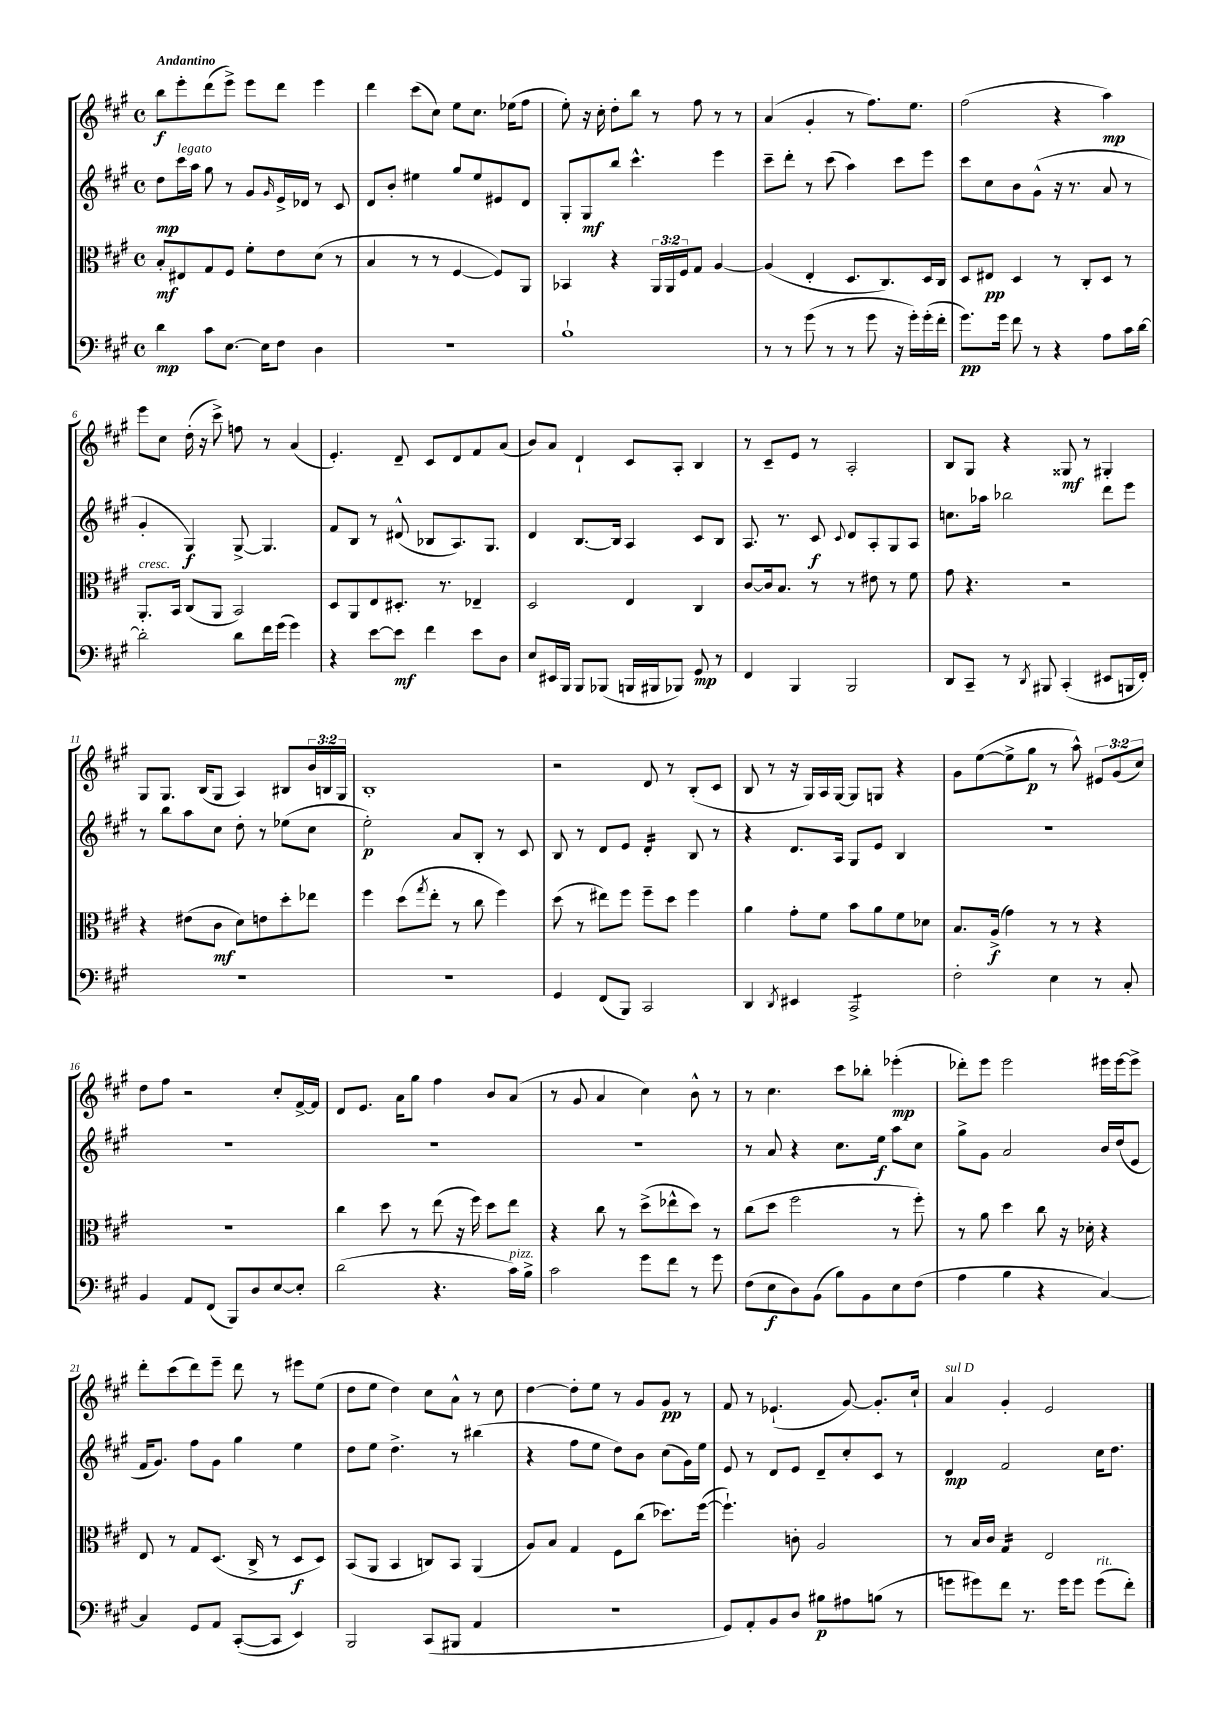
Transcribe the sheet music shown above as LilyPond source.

<<
\new StaffGroup <<
\new Staff = "s0" {
    \clef treble \key a \major \defaultTimeSignature \time 4/4 \override Staff.TupletNumber.text = #tuplet-number::calc-fraction-text \tempo "Andantino"
    b''8\f e'''8-. d'''8( e'''8->) e'''8 d'''8 e'''4 |
    d'''4 cis'''8( cis''8) e''8 cis''8. ees''16( fis''8 |
    e''8-.) r16 cis''16-. d''8-. b''8 r8 fis''8 r8 r8 |
    a'4( gis'4-. r8 fis''8.) e''8. |
    fis''2( r4 a''4\mp) |
    e'''8 cis''8 d''16-.( r16 cis'''8->) f''8 r8 a'4( |
    e'4.-.) d'8-- cis'8 d'8 fis'8 a'8( |
    b'8) a'8 d'4-! cis'8 a8-. b4 |
    r8 cis'8-- e'8 r8 a2-. |
    b8 gis8 r4 gisis8\mf r8 gis4-. |
    gis8 gis8. b16( gis8 a4) bis8 \tuplet 3/2 { b'16 b16 gis16 } |
    b1-. |
    r2 d'8 r8 b8-.( cis'8 |
    b8 r8 r16 gis16) a16 gis16~ gis8 g8 r4 |
    gis'8 e''8~( e''8-> gis''8\p r8 a''8-^) \tuplet 3/2 { eis'8 gis'8( cis''8) } |
    d''8 fis''8 r2 cis''8-. fis'16~-> fis'16 |
    d'8 e'8. a'16 gis''8 fis''4 b'8 a'8( |
    r8 gis'8 a'4 cis''4) b'8-^ r8 |
    r8 cis''4. cis'''8 bes''8-. ees'''4-.\mp( |
    des'''8-.) e'''8 e'''2 eis'''16 eis'''16~ eis'''8-> |
    d'''8-. cis'''8( d'''8) e'''8-- d'''8 r8 eis'''8 e''8( |
    d''8 e''8 d''4) cis''8 a'8-^ r8 cis''8 |
    d''4~ d''8-. e''8 r8 gis'8 gis'8\pp r8 |
    fis'8 r8 ees'4.-!( gis'8~) gis'8.-. cis''16-! |
    a'4^\markup { \italic "sul D" } gis'4-. e'2 \bar "|." |
}
\new Staff = "s1" {
    \clef treble \key a \major \defaultTimeSignature \time 4/4
    d''8\mp cis'''16^\markup { \italic "legato" } a''16 gis''8 r8 gis'8 \grace { gis'16 } e'16-> des'16 r8 cis'8 |
    d'8 b'8-. eis''4 gis''8 eis''8 eis'8 d'8 |
    gis8-. gis8\mf b''8 cis'''4.-^ e'''4 |
    cis'''8-- d'''8-. r8 cis'''8( a''4) cis'''8 e'''8 |
    cis'''8 cis''8 b'8 gis'8-^( r16 r8. a'8 r8 |
    gis'4-. gis4\f) gis8~-> gis4. |
    fis'8 b8 r8 dis'8-^( bes8 a8.) gis8. |
    d'4 b8.~ b16 a4 cis'8 b8 |
    a8. r8. cis'8\f \appoggiatura { cis'8 } d'8 a8-. gis8 a8 |
    c''8. aes''16 bes''2 d'''8 e'''8 |
    r8 b''8 a''8 cis''8 d''8-. r8 ees''8( cis''8 |
    e''2-.\p) a'8 b8-. r8 cis'8 |
    b8 r8 d'8 e'8 d'4:16-. b8 r8 |
    r4 d'8. a16 gis8 e'8 b4 |
    R1 |
    R1 |
    R1 |
    R1 |
    r8 a'8 r4 cis''8. e''16\f a''8 cis''8 |
    gis''8-> gis'8 a'2 b'16 d''16( e'8 |
    fis'16 gis'8.) fis''8 gis'8 gis''4 e''4 |
    d''8 e''8 d''4.-> r8 bis''4( |
    r4 fis''8 e''8 d''8) b'8 cis''8( gis'16) e''16 |
    e'8 r8 d'8 e'8 d'8-- cis''8-. cis'8 r8 |
    d'4\mp fis'2 cis''16 d''8. \bar "|." |
}
\new Staff = "s2" {
    \clef alto \key a \major \defaultTimeSignature \time 4/4 \override Staff.TupletNumber.text = #tuplet-number::calc-fraction-text
    b8-.\mf eis8 gis8 fis8 fis'8-. e'8 d'8( r8 |
    b4 r8 r8 fis4~ fis8) a,8 |
    bes,4 r4 \tuplet 3/2 { a,16 a,16 fis16 } gis8 a4~ |
    a4( e4-. d8. cis8.) d16 cis16 |
    d8 eis8\pp d4 r8 cis8-. d8 r8 |
    a,8.-.^\markup { \italic "cresc." } b,16 cis8( a,8 b,2) |
    d8 a,8 e8 dis8.-. r8. ees4-- |
    d2 e4 cis4 |
    cis'8~ cis'16 b8. r8 r8 eis'8 r8 fis'8 |
    gis'8 r4. r2 |
    r4 eis'8( cis'8\mf d'8) e'8 d''8-. ees''8 |
    fis''4 d''8( \acciaccatura { gis''8 } e''8-. r8 cis''8 fis''4) |
    d''8( r8 eis''8) fis''8 fis''8-- d''8 fis''4 |
    a'4 gis'8-. fis'8 b'8 a'8 fis'8 des'8 |
    b8. a16->\f( gis'4) r8 r8 r4 |
    R1 |
    cis''4 d''8 r8 e''8( r16 fis''16) d''8 e''8 |
    r4 cis''8 r8 d''8->( ees''8-^ d''8) r8 |
    cis''8( d''8 fis''2 r8 fis''8-.) |
    r8 a'8 d''4 cis''8 r16 des'16-. r4 |
    e8 r8 gis8 d8.( cis16-> r8 d8\f d8) |
    b,8( a,8 b,4 c8) b,8 a,4( |
    a8) b8 gis4 fis8 cis''8( des''8.) fis''16~( |
    fis''4.-!) c'8-. a2 |
    r8 b16 cis'16 gis4:16 e2 \bar "|." |
}
\new Staff = "s3" {
    \clef bass \key a \major \defaultTimeSignature \time 4/4
    d'4\mp cis'8 e8.~ e16 fis8 d4 |
    R1 |
    b1-! |
    r8 r8 gis'8( r8 r8 gis'8 r16 gis'16-.) gis'16-.( fis'16-. |
    gis'8.\pp) gis'16 fis'8 r8 r4 a8 cis'16 d'16~ |
    d'2-. d'8 fis'16 gis'16( gis'4) |
    r4 e'8~ e'8\mf fis'4 e'8 d8 |
    e8 eis,16 b,,16 b,,8 bes,,8( b,,16 bis,,16 bes,,8) gis,8\mp r8 |
    fis,4 b,,4 b,,2 |
    d,8 cis,8-- r8 \acciaccatura { d,8 } bis,,8 cis,4-.( eis,8 b,,16 fis,16-.) |
    R1 |
    R1 |
    gis,4 fis,8( b,,8) cis,2 |
    d,4 \acciaccatura { d,8 } eis,4 cis,2:8-> |
    fis2-. e4 r8 cis8-. |
    b,4 a,8 fis,8( b,,8) d8 e8~ e8-. |
    d'2( r4. cis'16^\markup { \italic "pizz." }) b16-> |
    cis'2 gis'8 fis'8 r8 gis'8 |
    fis8( e8\f d8) b,8( b8) b,8 e8 fis8( |
    a4 b4 r4 cis4~) |
    cis4 gis,8 a,8 cis,8~-.( cis,8 e,4) |
    b,,2 cis,8( bis,,8 a,4 |
    R1 |
    gis,8) a,8-. b,8 d8 bis8\p ais8 b8( r8 |
    g'8 gis'8) fis'8 r8. gis'16 gis'8 gis'8^\markup { \italic "rit." }( fis'8-.) \bar "|." |
}
>>
>>
